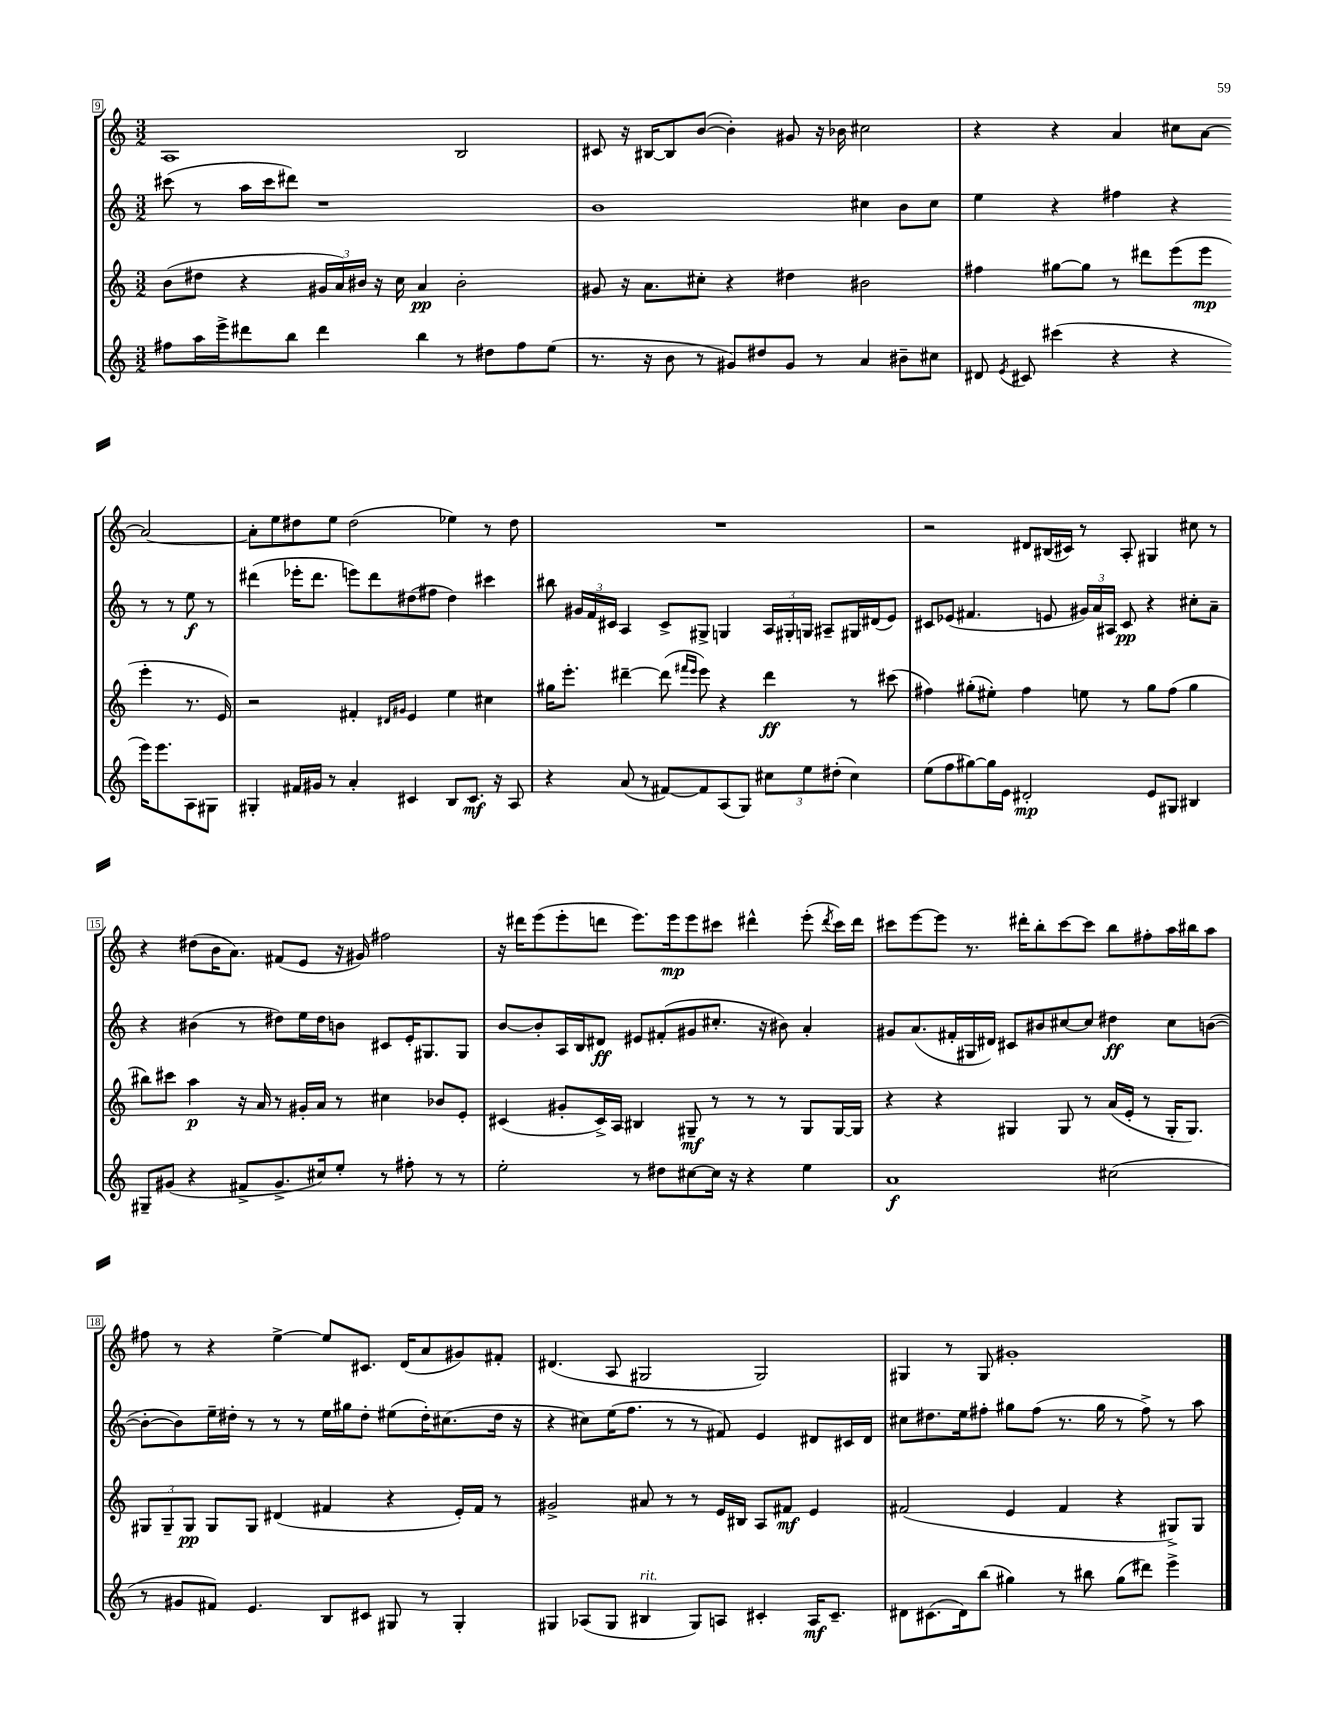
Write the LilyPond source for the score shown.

<<
\new StaffGroup <<
\new Staff = "s0" {
    \clef treble \key c \major \numericTimeSignature \time 3/2
    \autoBeamOff a1 b2 |
    cis'8 r16 bis16[~ bis8 b'8]~( b'4-.) gis'8 r16 bes'16 cis''2 |
    r4 r4 a'4 cis''8[ a'8]~ a'2~ |
    a'8[-. e''8 dis''8 e''8] dis''2( ees''4) r8 dis''8 |
    R1. |
    r2 dis'8[ bis16( cis'16]) r8 a8-. gis4 cis''8 r8 |
    r4 dis''8[( b'16 a'8.]) fis'8[( e'8] r16 gis'16) fis''2 |
    r16 dis'''16[ e'''8( e'''8-. d'''8] e'''8.[) e'''16\mp e'''8 cis'''8] dis'''4-^ e'''8-.( \acciaccatura { dis'''8 } cis'''16[) dis'''16] |
    cis'''8[ e'''8~ e'''8] r8. dis'''16[-. b''8-. cis'''8~ cis'''8] b''8[ fis''8-. a''16 bis''16 a''8] |
    fis''8 r8 r4 e''4~-> e''8[ cis'8.] d'16[( a'8 gis'8) fis'8]-. |
    dis'4.( a8 gis2 gis2) |
    gis4 r8 gis8 gis'1-. \bar "|." |
}
\new Staff = "s1" {
    \clef treble \key c \major \numericTimeSignature \time 3/2
    \autoBeamOff cis'''8( r8 a''16[ cis'''16 dis'''8]) r1 |
    b'1 cis''4 b'8[ cis''8] |
    e''4 r4 fis''4 r4 r8 r8 e''8\f r8 |
    dis'''4( ees'''16[-. dis'''8.] e'''8[) dis'''8 dis''8( fis''8] dis''4) cis'''4 |
    bis''8 \tuplet 3/2 { gis'16[ f'16 cis'16] } a4 cis'8[-> gis8]-> g4 \tuplet 3/2 { a16[ gis16-. g16] } ais8[-- gis16 dis'16( e'8]) |
    cis'8[ ees'8]( fis'4. e'8 \tuplet 3/2 { gis'16[) a'16 ais16] } cis'8\pp r4 cis''8[-. a'8]-- |
    r4 bis'4( r8 dis''8[) e''16 dis''16 b'8] cis'8[ e'16-. gis8. gis8] |
    b'8[~ b'8-. a16 b16 dis'8]\ff eis'8[ fis'8-.( gis'8 cis''8.]-. r16 bis'8) a'4-. |
    gis'8[ a'8.( fis'16-. gis16 dis'16]) cis'8[ bis'8 cis''8~ cis''8] dis''4\ff cis''8[ b'8]~( |
    b'8[~-. b'8) e''16-- dis''16]-. r8 r8 r8 e''16[ gis''16 dis''8]-. eis''8[( dis''16-.) cis''8.( dis''16] r16 |
    r4 cis''8[) e''16( f''8.] r8 r8 fis'8) e'4 dis'8[ cis'16 dis'16] |
    cis''8[ dis''8. e''16 fis''8]-. gis''8[ fis''8]( r8. gis''16 r8 fis''8->) r8 a''8 \bar "|." |
}
\new Staff = "s2" {
    \clef treble \key c \major \numericTimeSignature \time 3/2
    \autoBeamOff b'8[( dis''8] r4 \tuplet 3/2 { gis'16[ a'16) bis'16] } r16 c''16 a'4\pp bis'2-. |
    gis'8 r16 a'8.[ cis''8]-. r4 dis''4 bis'2 |
    fis''4 gis''8[~ gis''8] r8 dis'''8[ e'''8( e'''8]\mp e'''4-. r8. e'16) |
    r2 fis'4-. \grace { dis'16[ gis'16] } e'4 e''4 cis''4 |
    gis''16[ e'''8.]-. dis'''4~-- dis'''8( \grace { fis'''16[ e'''16] } e'''8) r4 dis'''4\ff r8 cis'''8( |
    fis''4) gis''8[-.( eis''8]-.) fis''4 e''8 r8 gis''8[ fis''8]( gis''4 |
    bis''8[) cis'''8] a''4\p r16 a'16 r8 gis'16[-. a'16] r8 cis''4 bes'8[ e'8]-. |
    cis'4( gis'8[-. cis'16->) a16] bis4 gis8--\mf r8 r8 r8 gis8[ gis16~ gis16] |
    r4 r4 gis4 gis8 r8 a'16[( e'16]-. r8 gis16[-. gis8.]) |
    \tuplet 3/2 { gis8[ gis8-- gis8]\pp } gis8[ gis8] dis'4( fis'4 r4 e'16[-.) fis'16] r8 |
    gis'2-> ais'8 r8 r8 e'16[ bis16] a8[ fis'8]\mf e'4 |
    fis'2( e'4 fis'4 r4 gis8[->) gis8] \bar "|." |
}
\new Staff = "s3" {
    \clef treble \key c \major \numericTimeSignature \time 3/2
    \autoBeamOff fis''8[ a''16 e'''16-> dis'''8 b''8] dis'''4 b''4 r8 dis''8[ fis''8 e''8]( |
    r8. r16 b'8 r8 gis'8[) dis''8 gis'8] r8 a'4 bis'8[-- cis''8] |
    dis'8 \acciaccatura { e'8 } cis'8 cis'''4( r4 r4 e'''16[) e'''8. a8 gis8] |
    gis4-. fis'16[ gis'16] r8 a'4-. cis'4 b8[ cis'8.]\mf r16 a8 |
    r4 a'8( r8 fis'8[~) fis'8 a8( g8]) \tuplet 3/2 { cis''8[ e''8 dis''8]-.( } cis''4) |
    e''8[( f''8 gis''8~) gis''16 e'16] dis'2-.\mp e'8[ gis8] bis4 |
    gis8[-- gis'8]( r4 fis'8[-> gis'8.-> cis''16) e''8]-. r8 fis''8-. r8 r8 |
    e''2-. r8 dis''8[ cis''8~ cis''16] r16 r4 e''4 |
    a'1\f cis''2( |
    r8 gis'8[ fis'8]) e'4. b8[ cis'8] gis8 r8 gis4-. |
    gis4 aes8[( gis8] bis4^\markup { \italic "rit." } gis8[) a8] cis'4-. a16[\mf cis'8.]-- |
    dis'8[ cis'8.( dis'16) b''8]( gis''4) r8 bis''8 gis''8[( dis'''8]) e'''4-> \bar "|." |
}
>>
>>
\layout { \context { \Score currentBarNumber = #9 \override BarNumber.stencil = #(make-stencil-boxer 0.1 0.3 ly:text-interface::print) } }
